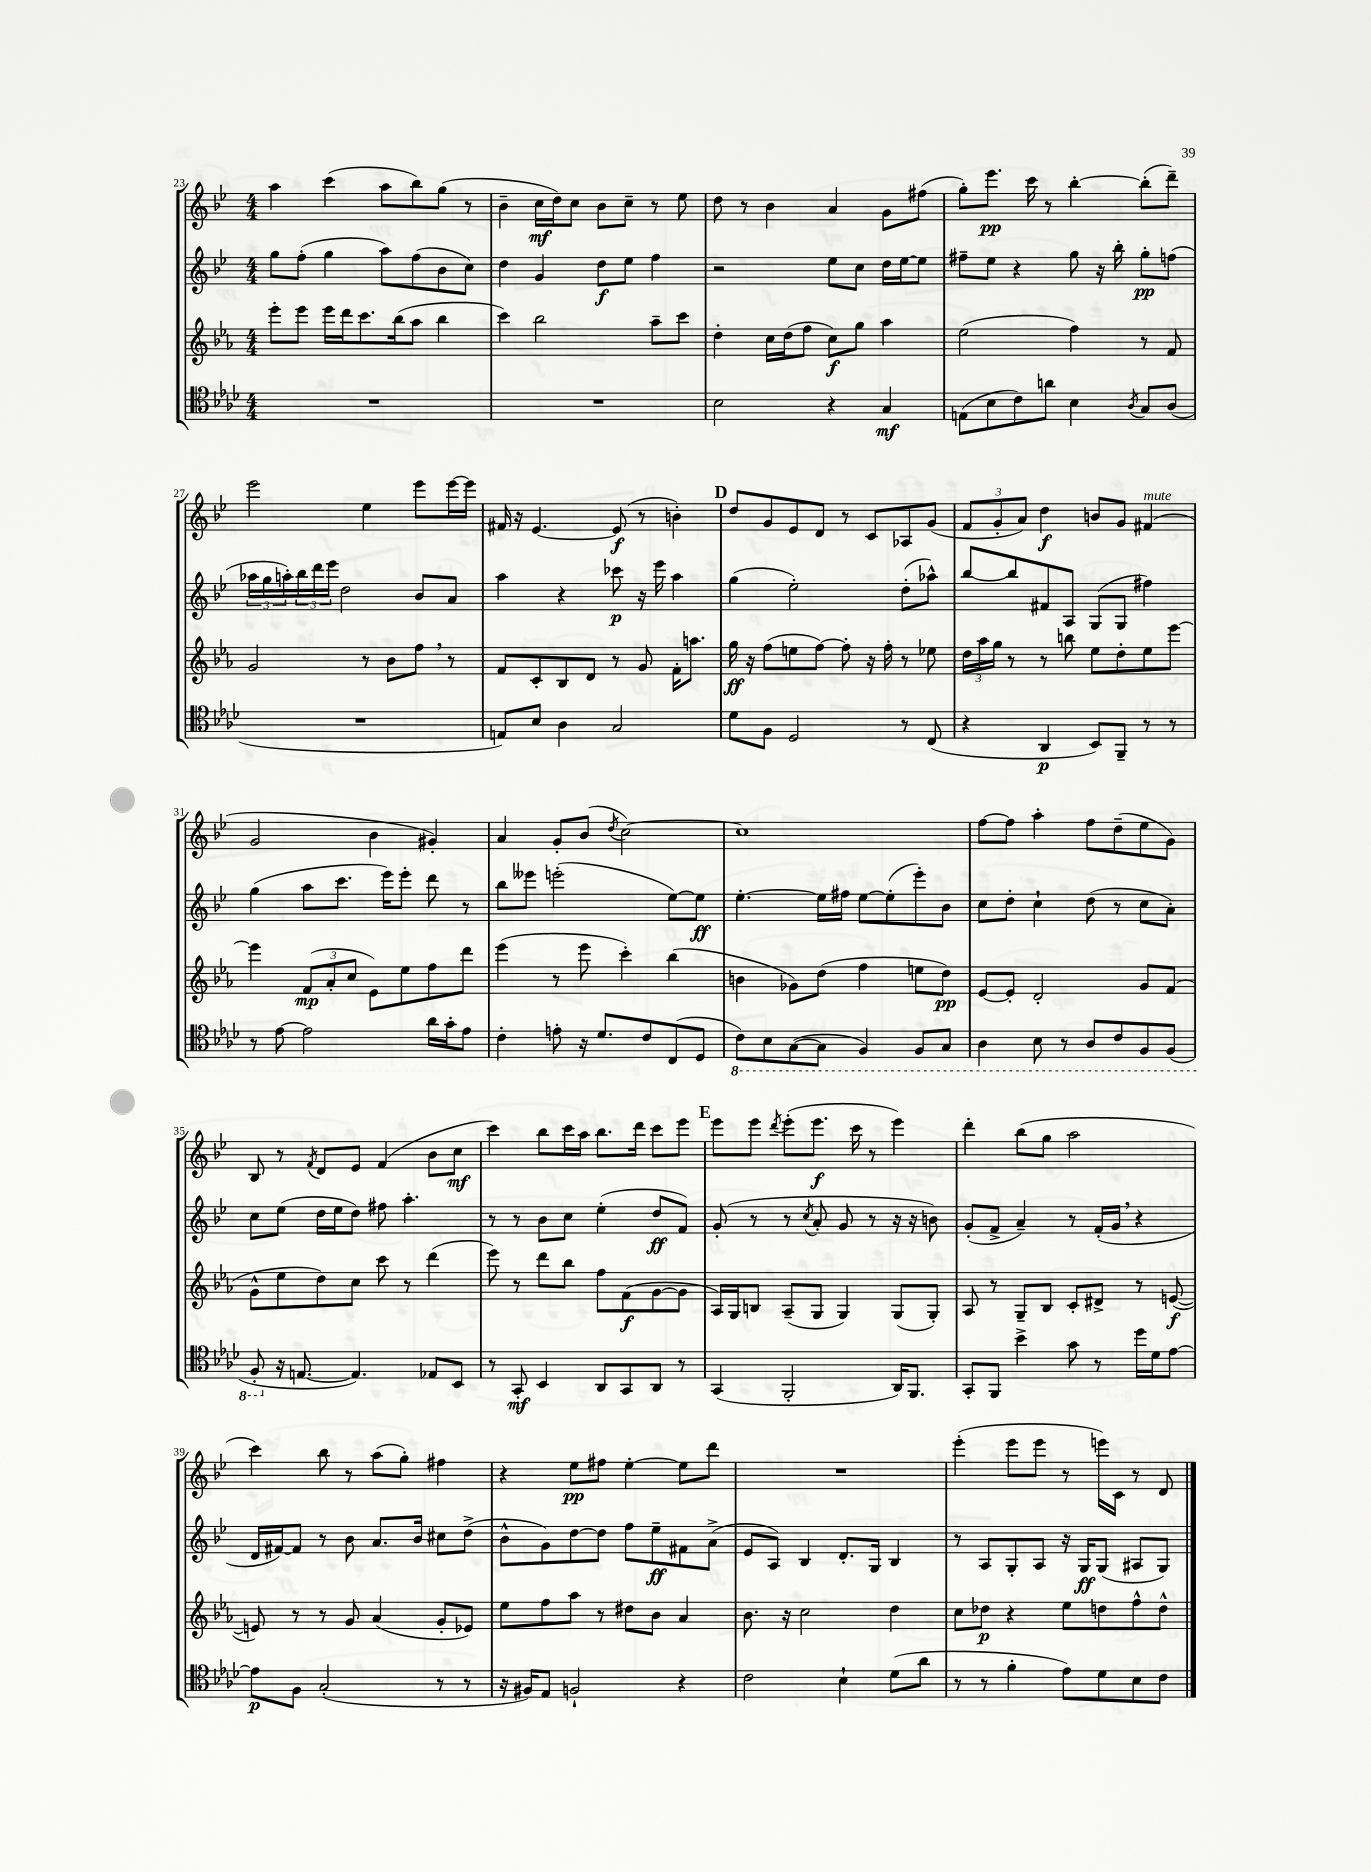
<<
\new StaffGroup <<
\new Staff = "s0" {
    \clef treble \key bes \major \numericTimeSignature \time 4/4
    a''4 c'''4( a''8 bes''8) g''8( r8 |
    bes'4-- c''16\mf d''16) c''8 bes'8 c''8-- r8 ees''8 |
    d''8 r8 bes'4 a'4 g'8 fis''8( |
    g''8-.) ees'''8.\pp c'''16 r8 bes''4~-. bes''8-.( d'''8--) |
    ees'''2 ees''4 ees'''8 ees'''16~ ees'''16 |
    fis'16 r16 ees'4.~ ees'8\f( r8 b'4-.) |
    \mark \markup { \bold "D" } d''8 g'8 ees'8 d'8 r8 c'8 aes8 g'8( |
    \tuplet 3/2 { f'8 g'8-. a'8) } d''4\f b'8 g'8 fis'4^\markup { \italic "mute" }( |
    g'2 bes'4 gis'4-.) |
    a'4 g'8-. bes'8( \acciaccatura { d''8 } c''2~) |
    c''1 |
    f''8~ f''8 a''4-. f''8 d''8--( ees''8 g'8) |
    bes8 r8 \acciaccatura { f'8 } d'8 ees'8 f'4( bes'8 c''8\mf |
    c'''4) bes''8 c'''16 a''16 bes''8. d'''16 c'''8 ees'''8 |
    \mark \markup { \bold "E" } ees'''8 ees'''8 \acciaccatura { d'''8 } ees'''8-.( ees'''8.\f c'''16 r8 ees'''4) |
    d'''4-. bes''8( g''8 a''2 |
    c'''4) bes''8 r8 a''8( g''8-.) fis''4 |
    r4 ees''8\pp fis''8 ees''4~-. ees''8 d'''8 |
    R1 |
    ees'''4-.( ees'''8 ees'''8 r8 e'''16) c'16 r8 d'8 \bar "|." |
}
\new Staff = "s1" {
    \clef treble \key bes \major \numericTimeSignature \time 4/4
    g''8 f''8-.( g''4 a''8) f''8( bes'8 c''8) |
    d''4 g'4 d''8\f ees''8 f''4 |
    r2 ees''8 c''8 d''16 ees''16~ ees''8 |
    fis''8-- ees''8 r4 g''8 r16 bes''16-. g''8-.\pp f''8( |
    \tuplet 3/2 { aes''16 g''16 a''16-.) } \tuplet 3/2 { bes''16 d'''16 ees'''16 } d''2 bes'8 a'8 |
    a''4 r4 ces'''8\p r16 ees'''16 a''4 |
    \mark \markup { \bold "D" } g''4( ees''2-.) d''8-.( aes''8-^) |
    bes''8~ bes''8 fis'8 a8 g8( g8 fis''4) |
    g''4( a''8 c'''8. ees'''16) ees'''8-. d'''8 r8 |
    bes''8 eeses'''8 e'''2-.( ees''8~) ees''8\ff |
    ees''4.~-. ees''16 fis''16 ees''8~ ees''8-.( ees'''8-.) bes'8 |
    c''8 d''8-. c''4-! d''8( r8 c''8 a'8-.) |
    c''8 ees''8( d''16 ees''16 d''8) fis''8 a''4.-. |
    r8 r8 bes'8 c''8 ees''4-.( d''8\ff f'8) |
    \mark \markup { \bold "E" } g'8-.( r8 r8 \acciaccatura { c''8 } a'8-. g'8 r8 r16 r16 b'8) |
    g'8-.( f'8-> a'4--) r8 f'16-.( g'16 \breathe r4 |
    d'16 fis'16~) fis'8 r8 bes'8 a'8. bes'16 cis''8 d''8->( |
    bes'8-^ g'8) d''8~ d''8 f''8 ees''8--\ff fis'8 a'8->( |
    ees'8 a8) bes4 d'8.-. g16 bes4 |
    r8 a8 g8-. a8 r16 g16\ff g8( ais8 g8) \bar "|." |
}
\new Staff = "s2" {
    \clef treble \key ees \major \numericTimeSignature \time 4/4
    ees'''8-. ees'''8 ees'''16 d'''16 c'''8. bes''16( aes''8 bes''4 |
    c'''4) bes''2 aes''8-- c'''8 |
    d''4-. c''16 d''16( f''8 c''8\f) g''8 aes''4 |
    ees''2( f''4) r8 f'8 |
    g'2 r8 bes'8 f''8 \breathe r8 |
    f'8 c'8-. bes8 d'8 r8 g'8 f'16-. a''8. |
    \mark \markup { \bold "D" } g''16\ff r16 f''8( e''8 f''8~) f''8-. r16 f''16-. r8 ees''8 |
    \tuplet 3/2 { d''16 aes''16 g''16 } r8 r8 b''8 ees''8 d''8-. ees''8 ees'''8~ |
    ees'''4 \tuplet 3/2 { f'8\mp( aes'8-. c''8 } ees'8) ees''8 f''8 d'''8 |
    ees'''4( r8 ees'''8 c'''4-.) bes''4( |
    b'4 ges'8) d''8( f''4 e''8 d''8\pp) |
    ees'8~ ees'8-. d'2-. g'8 f'8( |
    g'8-^ ees''8 d''8) c''8 c'''8 r8 d'''4( |
    ees'''8) r8 d'''8 bes''8 f''8 f'8\f( g'8~ g'8 |
    \mark \markup { \bold "E" } aes16) g16 b8 aes8--( g8 g4) g8( g8-.) |
    aes8 r8 g8-- bes8 c'8-. dis'8-> r8 e'8~\f( |
    e'8) r8 r8 g'8 aes'4( g'8-. ees'8) |
    ees''8 f''8 aes''8 r8 dis''8 bes'8 aes'4 |
    bes'8. r16 c''2 d''4 |
    c''8 des''8\p r4 ees''8 d''8 f''8-^ d''8-^ \bar "|." |
}
\new Staff = "s3" {
    \clef tenor \key aes \major \numericTimeSignature \time 4/4
    R1 |
    R1 |
    bes2 r4 g4\mf |
    e8( bes8 c'8) a'8 bes4 \acciaccatura { aes8 } g8 aes8( |
    R1 |
    e8) bes8 aes4 g2 |
    \mark \markup { \bold "D" } des'8 f8 des2 r8 c8( |
    r4 aes,4\p bes,8) f,8-- r8 r8 |
    r8 ees'8~ ees'2 aes'16 g'16-. ees'8 |
    c'4-. e'8-. r16 des'8. c'8 c8( des8 |
    \ottava #-1 c8) bes,8 g,8~( g,8 f,4) f,8 g,8 |
    aes,4 bes,8 r8 aes,8 c8 f,8 f,8( |
    f,8-. \ottava #0 r16 e8.~ e4.) ees8 bes,8 |
    r8 g,8-.\mf bes,4 aes,8 g,8 aes,8 r8 |
    \mark \markup { \bold "E" } g,4( f,2-. aes,16) f,8. |
    g,8-. f,8 bes'4-> g'8 r8 des''16 des'16 ees'8~ |
    ees'8\p f8 g2-.( r8 r8 |
    r16 fis16) ees8 f2-! r4 |
    c'2 bes4-! des'8( aes'8 |
    r8 r8 f'4-. ees'8) des'8 bes8 c'8 \bar "|." |
}
>>
>>
\layout { \context { \Score currentBarNumber = #23 } }
